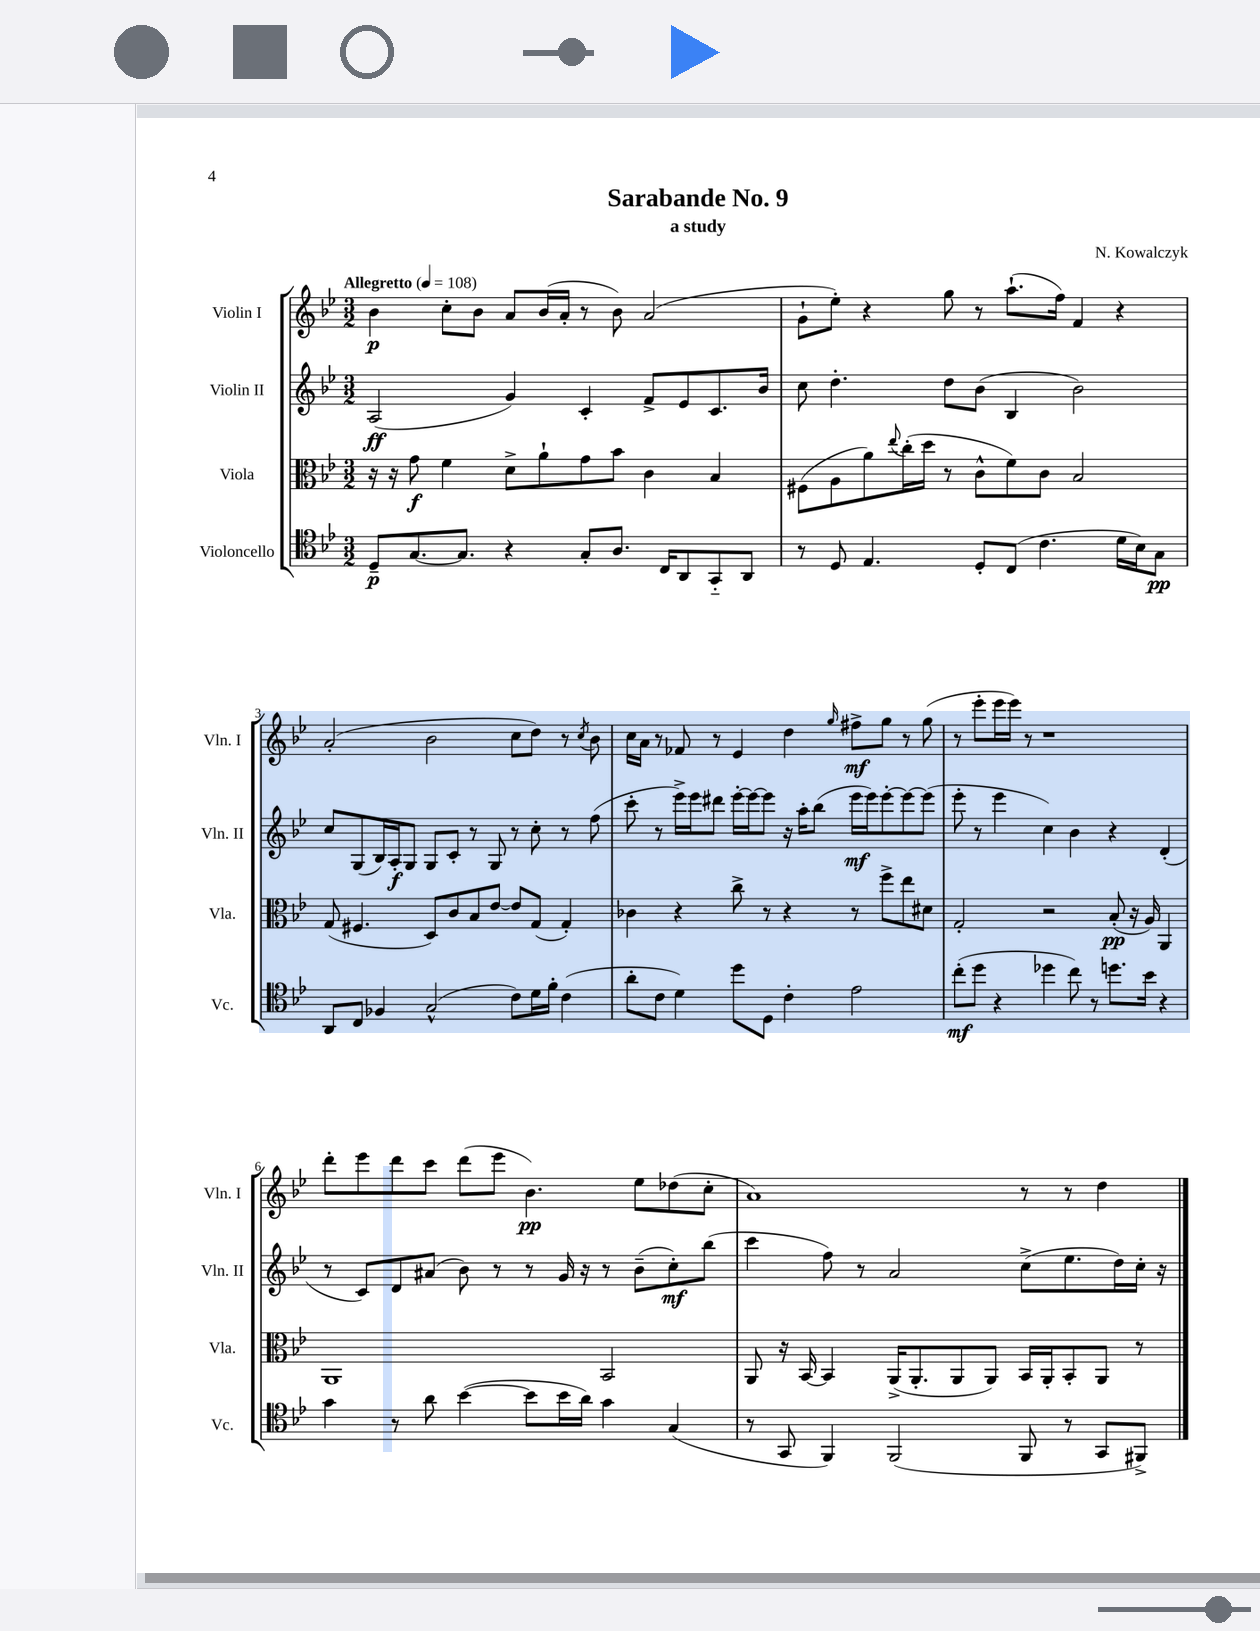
\header { title = "Sarabande No. 9" composer = "N. Kowalczyk" subtitle = "a study" }
<<
\new StaffGroup <<
\new Staff = "s0" \with { instrumentName = "Violin I" shortInstrumentName = "Vln. I" } {
    \clef treble \key bes \major \numericTimeSignature \time 3/2 \tempo "Allegretto" 4 = 108
    bes'4\p c''8-. bes'8 a'8 bes'16( a'16-. r8 bes'8) a'2( |
    g'8-! ees''8-.) r4 g''8 r8 a''8.-!( f''16) f'4 r4 |
    a'2-.( bes'2 c''8 d''8) r8 \acciaccatura { c''8 } bes'8 |
    c''16 a'16 r8 fes'8 r8 ees'4 d''4 \grace { g''16 } fis''8->\mf g''8 r8 g''8( |
    r8 ees'''8-. ees'''16 ees'''16) r8 r1 |
    d'''8-. ees'''8 d'''8 c'''8 d'''8( ees'''8 bes'4.\pp) ees''8 des''8( c''8-. |
    a'1) r8 r8 d''4 \bar "|." |
}
\new Staff = "s1" \with { instrumentName = "Violin II" shortInstrumentName = "Vln. II" } {
    \clef treble \key bes \major \numericTimeSignature \time 3/2
    a2\ff( g'4) c'4-. f'8-> ees'8 c'8. bes'16 |
    c''8 d''4.-. d''8 bes'8( bes4 bes'2) |
    c''8 g8( bes16) a16-.\f g8 g8 c'8-. r8 g8 r8 c''8-. r8 f''8( |
    c'''8-. r8 ees'''16->) ees'''16 dis'''8 ees'''16~-. ees'''16~ ees'''8 r16 a''16-. bes''8( ees'''16\mf ees'''16) ees'''8~-. ees'''8~ ees'''8( |
    ees'''8-. r8 ees'''4 c''4) bes'4 r4 d'4-.( |
    r8 c'8) d'8 ais'8( bes'8) r8 r8 g'16 r16 r8 bes'8--( c''8-.\mf) bes''8( |
    c'''4 f''8) r8 a'2 c''8->( ees''8. d''16) c''16-. r16 \bar "|." |
}
\new Staff = "s2" \with { instrumentName = "Viola" shortInstrumentName = "Vla." } {
    \clef alto \key bes \major \numericTimeSignature \time 3/2
    r16 r16 g'8\f f'4 d'8-> a'8-! g'8 bes'8 c'4 bes4 |
    fis8( a8 a'8) \appoggiatura { ees''8 } c''16-.( d''16 r8 c'8-^ f'8) c'8 bes2 |
    g8( fis4. d8) c'8 bes8 ees'8~ ees'8 g8( g4-.) |
    ces'4 r4 c''8-> r8 r4 r8 f''8-> ees''8 dis'8 |
    g2-. r2 bes8-.\pp( r16 a16) a,4 |
    a,1 bes,2 |
    a,8 r16 bes,16~ bes,4 a,16->( a,8.-. a,8 a,8) bes,16 a,16-. bes,8-. a,8 r8 \bar "|." |
}
\new Staff = "s3" \with { instrumentName = "Violoncello" shortInstrumentName = "Vc." } {
    \clef tenor \key bes \major \numericTimeSignature \time 3/2
    d8--\p g8.~ g8. r4 g8-. a8. c16 a,8 g,8-_ a,8 |
    r8 d8 ees4. d8-. c8( c'4. d'16 bes16) g8\pp |
    a,8 c8 fes4 g2-^( c'8) d'16 f'16-. c'4( |
    a'8-. c'8 d'4) d''8 d8 c'4-. ees'2 |
    c''8-.\mf( d''8 r4 des''4 c''8) r8 d''8. bes'16 r4 |
    g'4 r8 a'8 bes'4~( bes'8 bes'16 a'16) g'4 g4( |
    r8 g,8 f,4) f,2( f,8 r8 g,8 fis,8->) \bar "|." |
}
>>
>>
